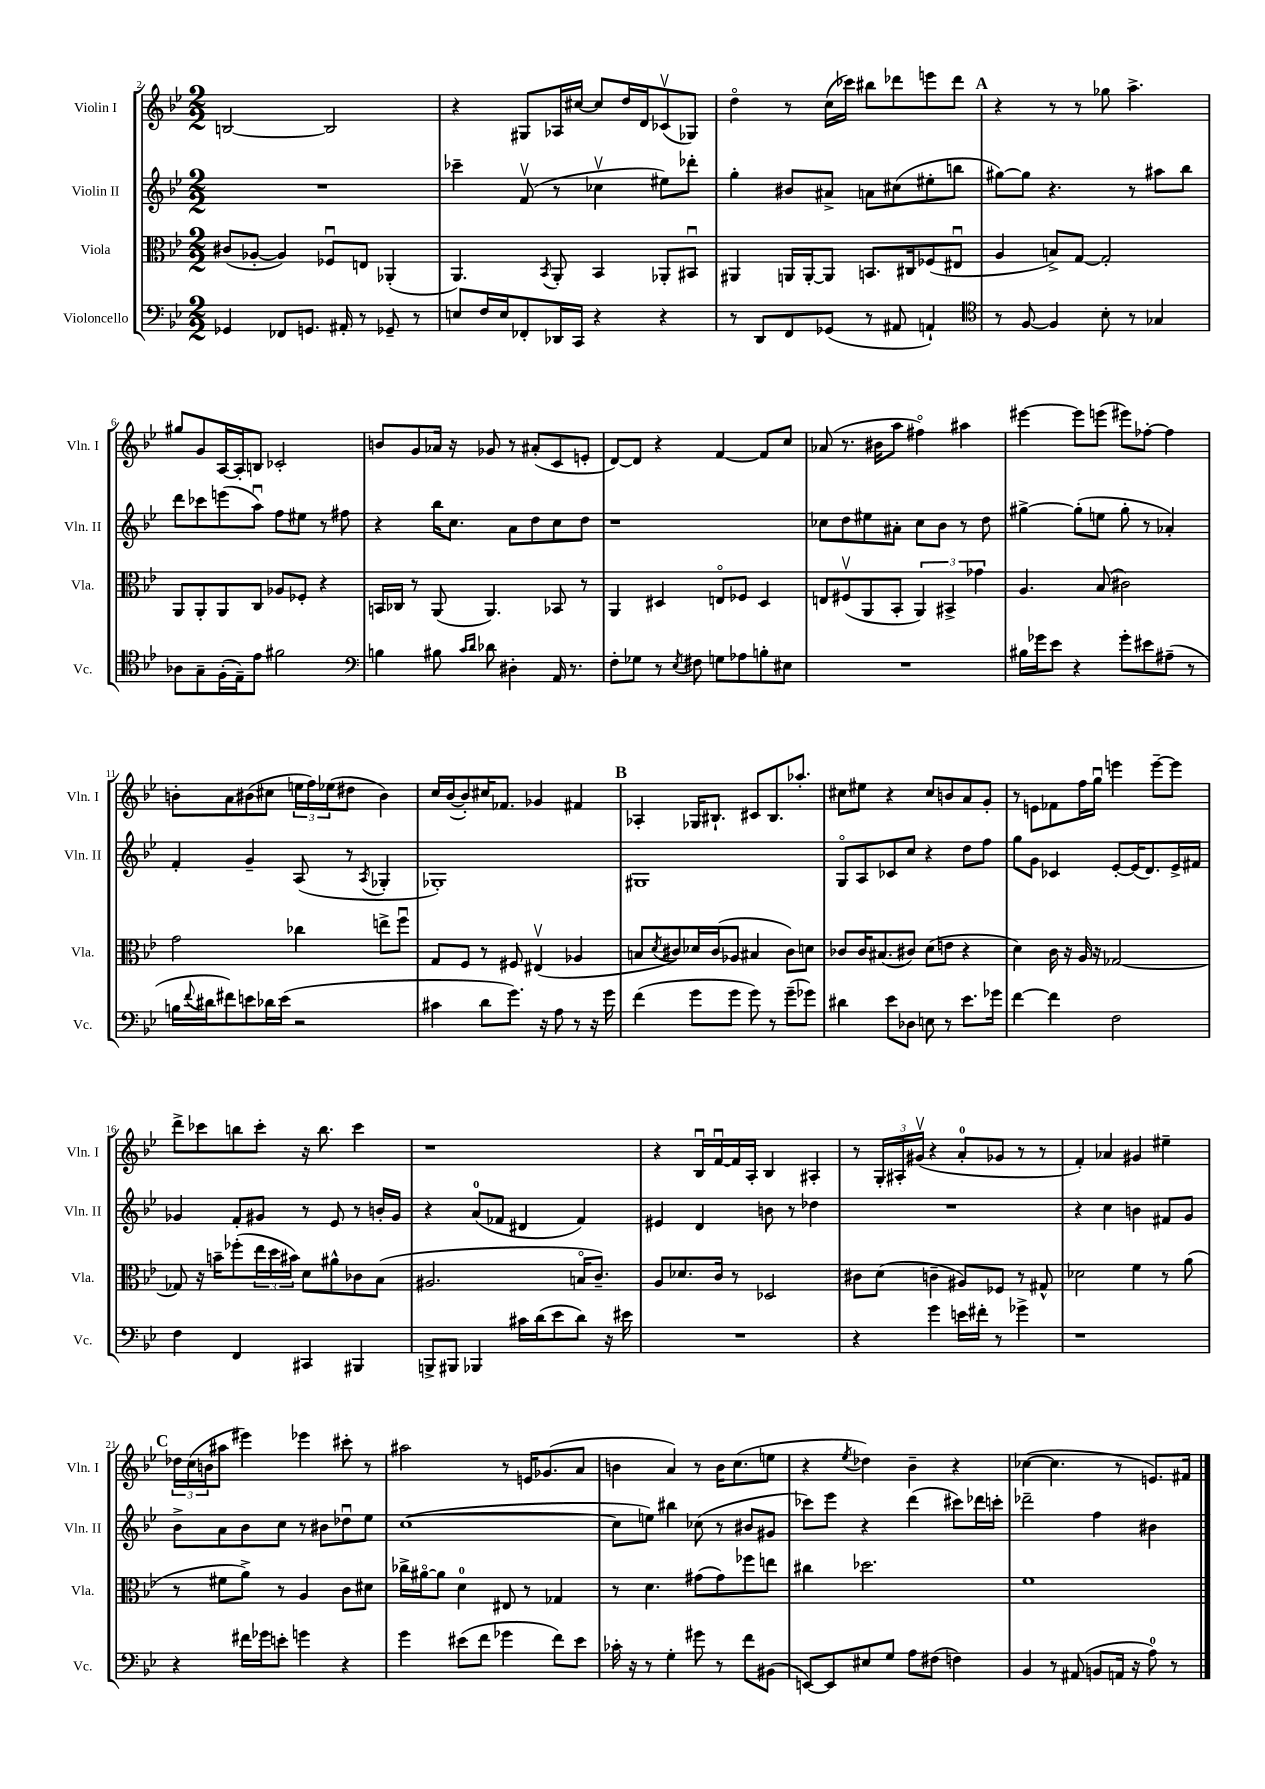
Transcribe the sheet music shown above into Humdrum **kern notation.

**kern	**kern	**kern	**kern
*staff4	*staff3	*staff2	*staff1
*clefF4	*clefC3	*clefG2	*clefG2
*k[b-e-]	*k[b-e-]	*k[b-e-]	*k[b-e-]
*M2/2	*M2/2	*M2/2	*M2/2
4GG-	(8c#	1r	[2B
.	[8A-'	.	.
8FF-	4A-])	.	.
8.GG	.	.	.
.	8F-u	.	2B]
16AA#'	.	.	.
8r	8E	.	.
8GG-~	(4AA-'	.	.
8r	.	.	.
=	=	=	=
8E	4.AA)	4ccc-~	4r
16F	.	.	.
16E	.	.	.
8FF-'	.	(8fv	8G#
.	8qBB-	.	.
16DD-	8AA'	8r	16A-
16CC	.	.	[16cc#
4r	4BB-	4cc-v	8cc#]
.	.	.	16dd
.	.	.	16d
4r	8AA-'	8ee#)	(8c-v
.	8BB#u	8ddd-'	8G-)
=	=	=	=
8r	4AA#	4gg'	4ddo
8DD	.	.	.
8FF	16AA	8b#	8r
.	[16AA'	.	.
(8GG-	8AA]	8a#^	(16cc
.	.	.	16ccc-)
8r	8.BB	8a	8bb#
8AA#	.	(8cc#	8ddd-
.	16C#	.	.
4AA`)	(8F-	8ee#'	8eee
.	8E#u	8bb	8ddd-
=	=	=	=
*clefC4	*	*	*
8r	4A	[8gg#)	4r
[8F	.	8gg#]	.
4F]	8B^)	4.r	8r
.	[8G	.	8r
8B-'	2G']	.	8gg-
8r	.	8r	4.aa^
4G-	.	8aa#	.
.	.	8bb-	.
=	=	=	=
8A-	8AA	8ddd	8gg#
8G~	8AA'	8ccc-	8g
(16F'	8AA	(8eee	[16A
16E-~)	.	.	16A']
8e-	8C	8aau)	8B
2f#	8A-	8ff	2c-'
.	8F-'	8ee#	.
.	4r	8r	.
.	.	8ff#	.
=	=	=	=
*clefF4	*	*	*
4B	16BB	4r	8b
.	16C-	.	.
.	8r	.	8g
8B#	(8AA	16bb-	16a-
.	.	8.cc	16r
16qqc	.	.	.
16qqd	.	.	.
8d-	4.AA)	.	8g-
4D#'	.	8a	8r
.	.	8dd	(8a#'
16AA	8BB-	8cc	8c
8.r	.	.	.
.	8r	8dd	8e'
=	=	=	=
8F'	4AA	1r	[8d)
8G-	.	.	8d]
8r	4D#	.	4r
8qE-	.	.	.
8F#	.	.	.
8G	8Eo	.	[4f
8A-	8F-	.	.
8B'	4D#	.	8f]
8E#	.	.	8cc
=	=	=	=
1r	8E	8cc-	(8a-
.	(8F#v	8dd	8.r
.	8AA	8ee#	.
.	.	.	16b#
.	8BB-'	8a#'	8aa
.	6AA)	8cc-	4ff#o)
.	.	8b-	.
.	6BB#^	.	.
.	.	8r	4aa#
.	6g-	.	.
.	.	8dd	.
=	=	=	=
16B#	4.A	[4gg#^	[4eee#
16g-	.	.	.
8e-	.	.	.
4r	.	(8gg#']	8eee#]
.	(8B-	8ee	(8eee
8g-'	2c#)	8gg#'	8eee#)
8e#	.	8r	[8ff-'
(8A#~	.	4a-')	4ff-]
8r	.	.	.
=	=	=	=
16B	2g	4f'	8b'
8qqf	.	.	.
16d#	.	.	.
8f#)	.	.	8a
8e	.	4g~	(8b#
16d-	.	.	8cc#
(16e	.	.	.
2r	4cc-	(8A	24ee
.	.	.	24ff)
.	.	.	(24ee-
.	.	8r	8dd#
.	.	8qA	.
.	8ee^	4G-'	4b#)
.	8ffu	.	.
=	=	=	=
4c#	8G	1G-')	16cc
.	.	.	([16b-
.	8F	.	8b-'])
8d	8r	.	16cc#
.	.	.	8.f-
8.g)	8F#	.	.
.	(4E#v	.	4g-
16r	.	.	.
8A	.	.	.
8r	4A-	.	4f#
16r	.	.	.
16g	.	.	.
=	=	=	=
(4f	8B	1G#	4A-'
.	8qd	.	.
.	8c#)	.	.
8g	16d-	.	16G-
.	(16c#	.	8.B#`
8g	8A-	.	.
8g)	4B#	.	8c#
8r	.	.	8.B#
(8g~	8c#)	.	.
.	.	.	8.aa-'
8g-)	8d	.	.
=	=	=	=
4d#	8c-	8Go	8cc#
.	16c-	8A	8ee#
.	(8.B#	.	.
8e-	.	8c-	4r
8D-	8c#)	8cc	.
8E	(8d	4r	8cc#
8r	8e	.	8b
8.e-	4r	8dd	8a
.	.	8ff	8g'
16g-	.	.	.
=	=	=	=
[4f	4d)	8gg	8r
.	.	8g	8e
4f]	16c	4c-	8f-
.	16r	.	.
.	16A	.	16ff
.	16r	.	16ggu
2F	[2G-	[8e-'	4eee
.	.	(16e-]	.
.	.	8.d)	.
.	.	.	[8eee~
.	.	16e-^	8eee]
.	.	16f#	.
=	=	=	=
4F	8G-]	4g-	8ddd^
.	16r	.	8ccc-
.	16b~	.	.
4FF	(8ff-'	8f'	8bb
.	24ee-	8g#	8ccc-'
.	24dd	.	.
.	24b#)	.	.
4CC#	8d	8r	16r
.	.	.	8.bb
.	8a#^^	8e-	.
4BBB#	8c-	8r	4ccc-
.	(8B-	16b'	.
.	.	16g#	.
=	=	=	=
8BBB^	2.A#	4r	1r
8BBB#	.	.	.
4BBB-	.	(8a	.
.	.	8f-	.
16c#	.	4d#	.
(16d	.	.	.
8e-	.	.	.
8d)	16Bo	4f-)	.
.	8.c~)	.	.
16r	.	.	.
16e#	.	.	.
=	=	=	=
1r	8A	4e#	4r
.	8.d-	.	.
.	.	4d	16B-u
.	16c	.	[16fu
.	8r	.	16f]
.	.	.	16A'
.	2D-	8b	4B-
.	.	8r	.
.	.	4dd-	4A#'
=	=	=	=
4r	8c#	1r	8r
.	(8d	.	24G'
.	.	.	24A#'
.	.	.	(24g#v
4g	4c~	.	4r
16e	8A#)	.	8a'
16f#'	.	.	.
8r	8F-	.	8g-
4g-^	8r	.	8r
.	8G#^^	.	8r
=	=	=	=
1r	2d-	4r	4f')
.	.	4cc	4a-
.	4f	4b	4g#
.	8r	8f#	4ee#~
.	(8a	8g	.
=	=	=	=
4r	8r	8b-^	24dd-
.	.	.	(24cc
.	.	.	24b
.	8f#	8a	8aa#
16f#	8a^)	8b-	4eee#)
16g-	.	.	.
8e'	8r	8cc	.
4g	4A	8r	4eee-
.	.	8b#	.
4r	8c	8dd-u	8ccc#'
.	8d#	8ee-	8r
=	=	=	=
4g	16cc-^	([1cc	2aa#
.	[16a#o	.	.
.	8a#]	.	.
(8e#	4d	.	.
8f	.	.	.
4g-	8E#	.	8r
.	8r	.	16e
.	.	.	(8.g-
8f)	4G-	.	.
8e#	.	.	8a
=	=	=	=
16c-'	8r	8cc]	4b
16r	.	.	.
8r	4.d	8ee)	.
4G'	.	4bb#	4a)
8g#	(8g#	(8cc-	8r
8r	8g#)	8r	16b
.	.	.	(8.cc
8f	8ff-	8b#	.
(8BB#	8ee	8g#	8ee
=	=	=	=
[8EE)	4cc#	8ccc-)	4r
8EE]	.	8eee-	.
.	.	.	8qee-
8E#	2.dd-	4r	4dd-)
8G	.	.	.
8A	.	(4ddd	4b-~
(8F#	.	.	.
4F)	.	8ccc#)	4r
.	.	16ddd-	.
.	.	16ccc'	.
=	=	=	=
4BB-	1f	2ddd-~	([4cc-
8r	.	.	4.cc-]
(8AA#	.	.	.
8BB	.	4ff	.
16AA	.	.	8r
16r	.	.	.
8A)	.	4b#	8.e)
8r	.	.	.
.	.	.	16f#
==	==	==	==
*-	*-	*-	*-
